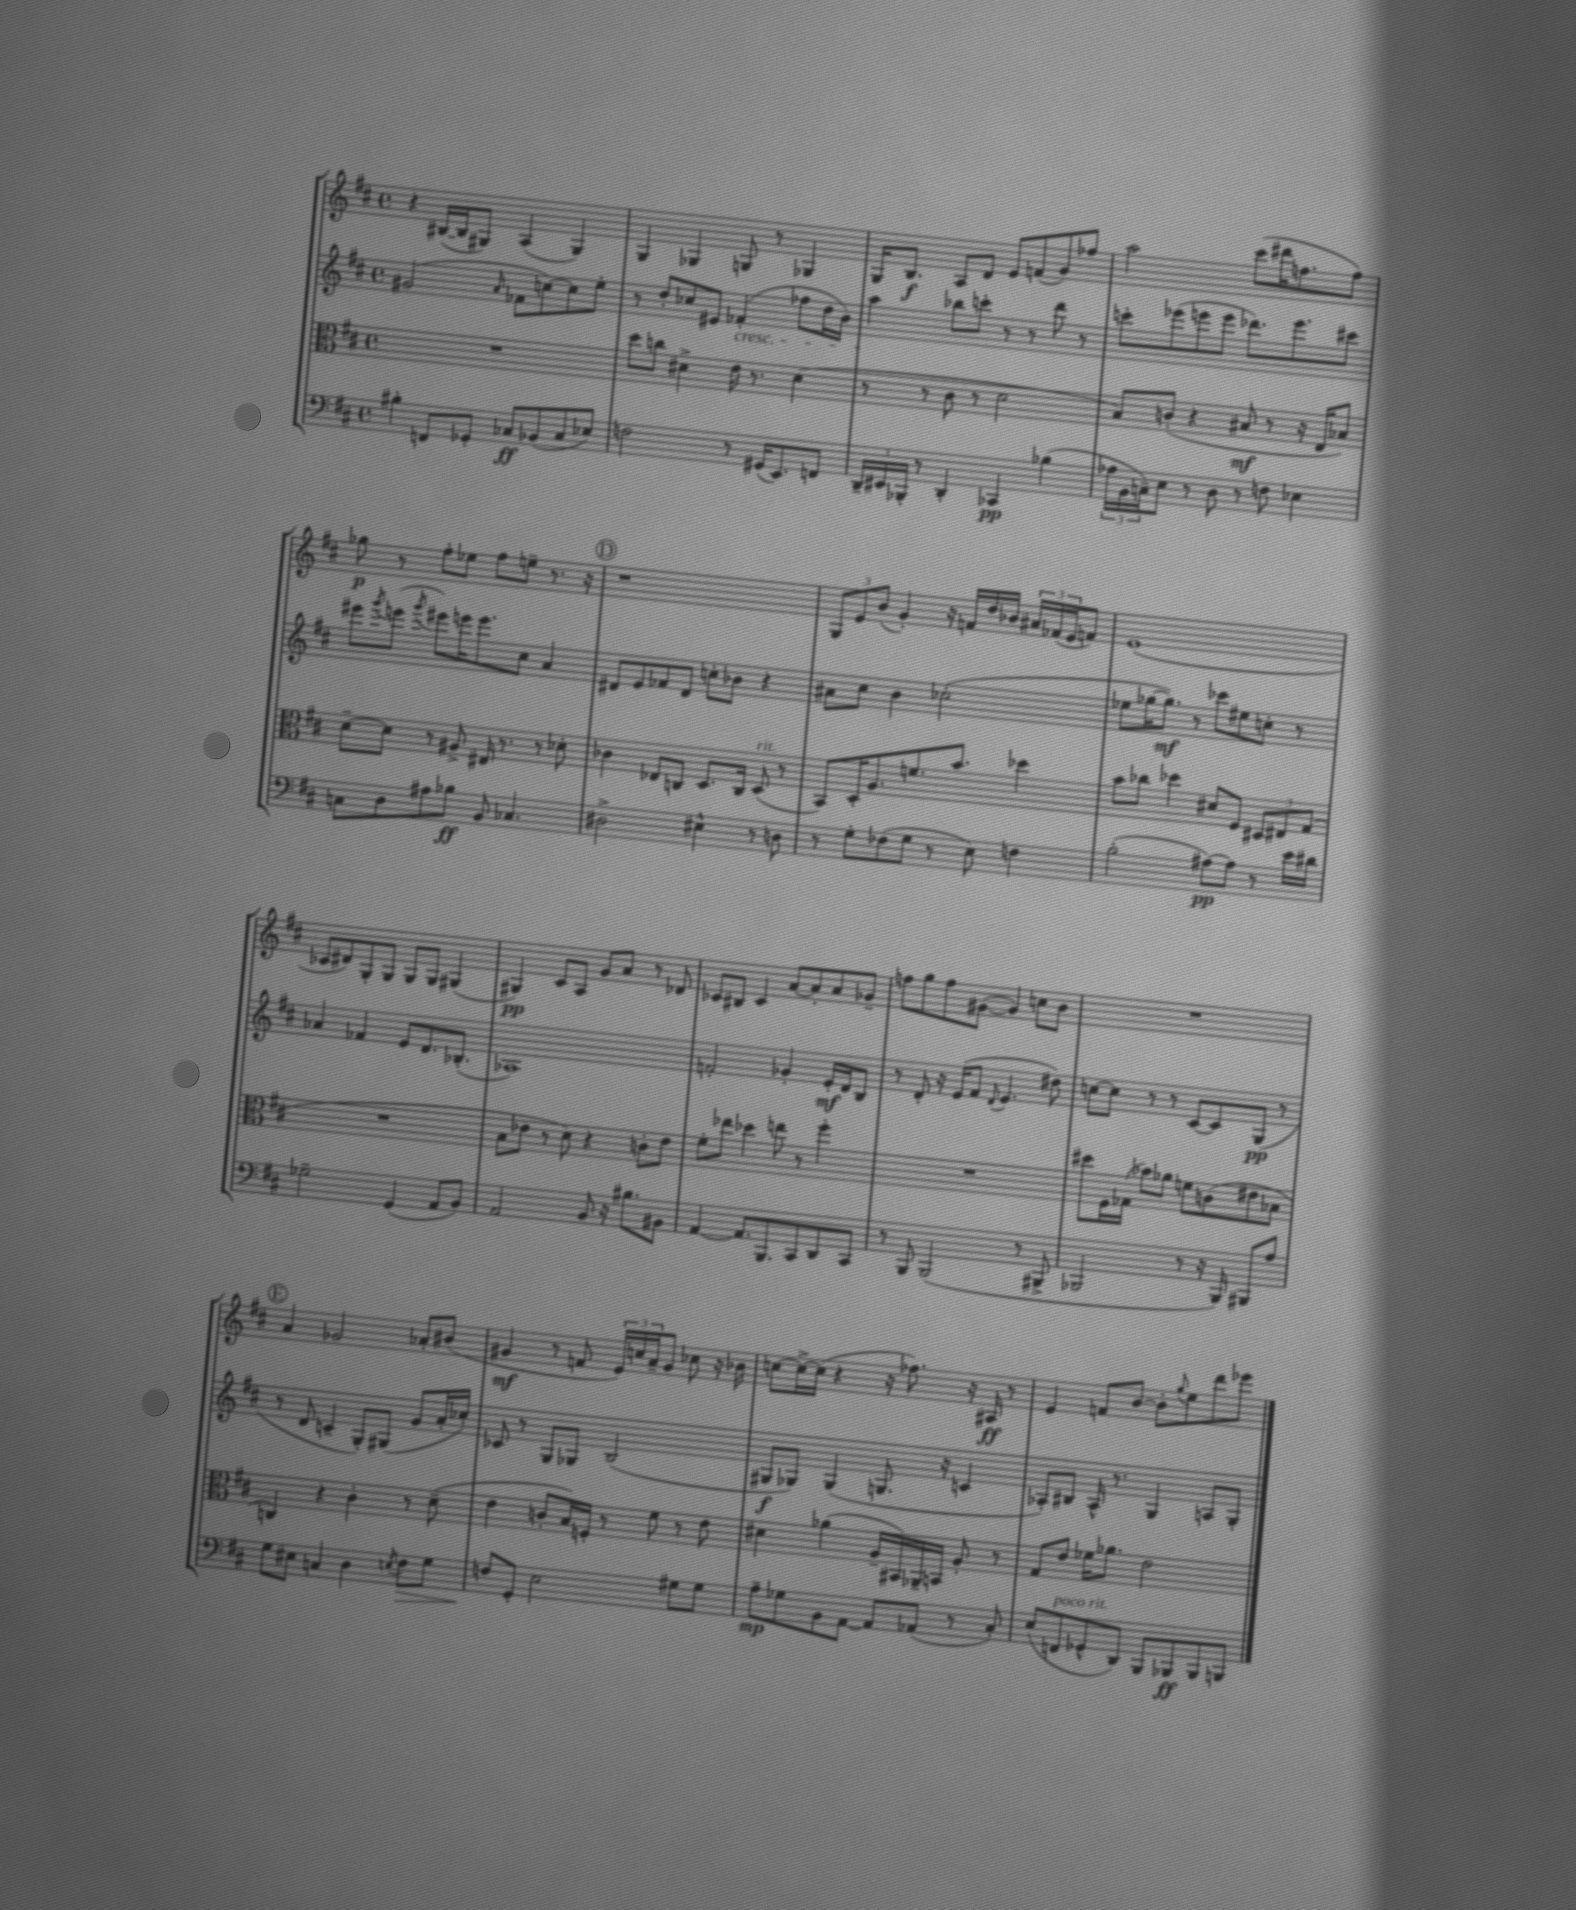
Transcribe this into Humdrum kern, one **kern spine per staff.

**kern	**dynam	**kern	**dynam	**kern	**dynam	**kern	**dynam
*part4	*part4	*part3	*part3	*part2	*part2	*part1	*part1
*staff4	*staff4	*staff3	*staff3	*staff2	*staff2	*staff1	*staff1
*clefF4	*	*clefC3	*	*clefG2	*	*clefG2	*
*k[f#c#]	*	*k[f#c#]	*	*k[f#c#]	*	*k[f#c#]	*
*M4/4	*	*M4/4	*	*M4/4	*	*M4/4	*
*met(c)	*	*met(c)	*	*met(c)	*	*met(c)	*
=92	=92	=92	=92	=92	=92	=92	=92
4B#X'\	.	1r	.	(2g#X/	.	4r	.
8FFn/L	.	.	.	.	.	([16B#X/LL	.
.	.	.	.	.	.	16B#/J]	.
8GG-X'/J	.	.	.	.	.	8G#X/J)	.
.	.	.	.	16qqa/	.	.	.
8C-X/L	ff	.	.	8f-X\L	.	(4A/	.
(8BB-X/	.	.	.	[8ccn\)	.	.	.
8C-/	.	.	.	8cc\]	.	4G#/)	.
8E-X/J)	.	.	.	8ee'\J	.	.	.
=93	=93	=93	=93	=93	=93	=93	=93
2Fn\	.	8dd\L	.	8r	.	4G/	.
.	.	8ccn\J	.	8dd'/L	.	.	.
.	.	4d#X^\	.	8cc-X/	.	4G-X/	.
.	.	.	.	8e#X/J	.	.	.
!	!	!	!	!LO:TX:b:i:t=cresc.	!	!	!
8r	.	16e\	.	(4f-X'/	.	8Gn/	.
.	.	8.r	.	.	.	.	.
(16GG#X/KL	.	.	.	.	.	8r	.
8.EE/)	.	.	.	.	.	.	.
.	.	(4d#\	.	8ff-X\L	.	4G-X/	.
8FFn/J	.	.	.	16dd\L	.	.	.
.	.	.	.	16b\JJ)	.	.	.
=94	=94	=94	=94	=94	=94	=94	=94
24DD~/LL	.	8r	.	4aa\	.	16G/KL	.
24EE#X/	.	.	.	.	.	.	.
.	.	.	.	.	.	8.B/J	f
24BBB-X'/JJ	.	.	.	.	.	.	.
8r	.	8r	.	.	.	.	.
4DD'/	.	8c#\	.	8bb-X\L	.	8A/L	.
.	.	8r	.	8cccn'\J	.	8d/J	.
4CC-X/	pp	2d\	.	8r	.	8e/L	.
.	.	.	.	8r	.	(8fn/	.
(4B-X\	.	.	.	8ddd\	.	8g/)	.
.	.	.	.	8r	.	8ff-X/J	.
=95	=95	=95	=95	=95	=95	=95	=95
24A-X\LL	.	8B/L)	.	8cccn'\L	.	2aa\	.
24BB\	.	.	.	.	.	.	.
24Cn~\J)	.	.	.	.	.	.	.
8E\J	.	(8cn'/J	.	(8eee-X\	.	.	.
8r	.	4r	.	8eeen\	.	.	.
8D\	.	.	.	8eee\J	.	.	.
8r	.	8B#X/	mf	8.ddd-X\L)	.	(8ccc#\L	.
8Fn\	.	8r	.	.	.	16ddd#X\K	.
.	.	.	.	8.eee\	.	8.ffn\	.
4E-X\	.	16r	.	.	.	.	.
.	.	16E/KL	.	.	.	.	.
.	.	8B-X/J)	.	8ccc#X\J	.	8ff\J)	.
!!LO:LB:g=z
=96	=96	=96	=96	=96	=96	=96	=96
8Cn\L	.	[8d~\L	.	8eee#X\L	.	8gg-X\	p
.	.	.	.	8qggg/	.	.	.
8D\	.	8d\J]	.	(8eeen\J	.	8r	.
.	.	.	.	8qggg/	.	.	.
8A#X\	.	8r	.	8eee#X\L)	.	8ff#'\L	.
8B-X\J	ff	8A#X^/	.	16eeen\K	.	8ee-X\J	.
.	.	.	.	8.eee\	.	.	.
8BB/	.	16E#X/	.	.	.	8ff#\L	.
.	.	8.r	.	.	.	.	.
4.C-X/	.	.	.	8cc#\J	.	8een~\J	.
.	.	8r	.	4a/	.	8.r	.
.	.	8d-X'\	.	.	.	.	.
.	.	.	.	.	.	16r	.
!!LO:REH:place=s1:t=D
=97	=97	=97	=97	=97	=97	=97	=97
2D#X^\	.	4c-X\	.	8d#X/L	.	1r	.
.	.	.	.	8e/	.	.	.
.	.	8E-X/L	.	8f-X/	.	.	.
.	.	8Cn/J	.	8d#/J	.	.	.
4E#X^^\	.	8.D/L	.	8ccn'\L	.	.	.
.	.	.	.	8b-X\J	.	.	.
.	.	16C/Jk	.	.	.	.	.
!	!	!LO:TX:a:i:t=rit.	!	!	!	!	!
8r	.	(8D/	.	4r	.	.	.
8Dn\	.	8r	.	.	.	.	.
=98	=98	=98	=98	=98	=98	=98	=98
8r	.	8BB/L)	.	8a#X\L	.	12G/L	.
.	.	.	.	.	.	12e/	.
8G'\L	.	16D'/K	.	8cc#\J	.	.	.
.	.	.	.	.	.	(12b/J	.
.	.	8.A/	.	.	.	.	.
(8F-X\	.	.	.	4b\	.	4g'/)	.
8G\J	.	8.fn/	.	.	.	.	.
8r	.	.	.	(2cc-X'\	.	16r	.
.	.	8.b/J	.	.	.	16fn/LL	.
8E\)	.	.	.	.	.	16dd/	.
.	.	.	.	.	.	16b-X/JJ	.
4Fn\	.	4dd-X\	.	.	.	24a#X/LL	.
.	.	.	.	.	.	(24f-X/	.
.	.	.	.	.	.	24e/J	.
.	.	.	.	.	.	8fn/J)	.
=99	=99	=99	=99	=99	=99	=99	=99
(2B'\	.	8b\L	.	8ee-X\L	.	(1e	.
.	.	8cc-X\J	.	[16gg-X\K	.	.	.
.	.	.	.	8.gg-\J])	mf	.	.
.	.	4dd-X\	.	.	.	.	.
.	.	.	.	8r	.	.	.
[8A#X\L)	pp	8d#X/L	.	8ccc-X\L	.	.	.
8A#\J]	.	8F#/J	.	8ee#X\	.	.	.
8r	.	12D#X/L	.	8ccn'\J	.	.	.
.	.	12E#X/	.	.	.	.	.
16e\LL	.	.	.	8r	.	.	.
.	.	(12G/J	.	.	.	.	.
16d#X\JJ	.	.	.	.	.	.	.
!!LO:LB:g=z
=100	=100	=100	=100	=100	=100	=100	=100
2G-X~\	.	1r	.	4a-X/	.	8c-X/L	.
.	.	.	.	.	.	8d#X/)	.
.	.	.	.	4f-X/	.	8G'/	.
.	.	.	.	.	.	8G/J	.
(4GG/	.	.	.	8e/L	.	8G/L	.
.	.	.	.	8.d/	.	8G/J	.
8AA/L	.	.	.	.	.	(4G#X/	.
.	.	.	.	(8.B-X'/J	.	.	.
8BB/J)	.	.	.	.	.	.	.
=101	=101	=101	=101	=101	=101	=101	=101
2AA/	.	8B\L	.	1A-X)	.	4G#X/)	pp
.	.	8e-X\J	.	.	.	.	.
.	.	8r	.	.	.	8c#/L	.
.	.	8d\)	.	.	.	8A/J	.
8BB/	.	4r	.	.	.	8g/L	.
16r	.	.	.	.	.	8a/J	.
8.B#X\L	.	.	.	.	.	.	.
.	.	8cn'\L	.	.	.	8r	.
8BB#X\J	.	8e-\J	.	.	.	8d-X/	.
=102	=102	=102	=102	=102	=102	=102	=102
[4AA/	.	8f#'\L	.	2fn'/	.	8c-X/L	.
.	.	8ee-X\J	.	.	.	8B#X/J	.
8.AA/L]	.	4dd-X\	.	.	.	4c-/	.
8.BBB/	.	.	.	.	.	.	.
.	.	8een\	.	4g-X'/	.	[8a/L	.
8CC#/	.	8r	.	.	.	8a'/]	.
8DD/	.	4ff#'\	.	16e'/LL	mf	8a/	.
.	.	.	.	16d/J	.	.	.
8CC#/J	.	.	.	8B/J	.	8g-X~/J	.
=103	=103	=103	=103	=103	=103	=103	=103
8r	.	1r	.	8r	.	8ffn\L	.
8BBB/	.	.	.	8d'/	.	8gg\	.
(2BBB/	.	.	.	16r	.	8ff\	.
.	.	.	.	(16e/KL	.	.	.
.	.	.	.	8f#/J	.	([8g#X\J	.
.	.	.	.	8qqd/	.	.	.
.	.	.	.	4.e/	.	4g#/])	.
8r	.	.	.	.	.	8ccn\L	.
8BBB#X^/	.	.	.	8dd#X\)	.	8b\J	.
=104	=104	=104	=104	=104	=104	=104	=104
2BBB-X/	.	8dd#X\L	.	[8ccn\L	.	1r	.
.	.	16F#\L	.	8cc\J]	.	.	.
.	.	(16G-X\JJ	.	.	.	.	.
.	.	8b-X\L)	.	8r	.	.	.
.	.	8a-X\J	.	8r	.	.	.
8r	.	8fn\L	.	[8c#/L	.	.	.
16r	.	(8cn\	.	8c#/]	.	.	.
16BBB-/)	.	.	.	.	.	.	.
8BBB#X/L	.	8e#X\	.	(8G/J	pp	.	.
8A/J	.	8B-X\J	.	8r	.	.	.
!!LO:LB:g=z
!!LO:REH:place=s1:t=E
=105	=105	=105	=105	=105	=105	=105	=105
8G\L	.	4Cn/)	.	8r	.	4a/	.
8E#X\J	.	.	.	8d/	.	.	.
4Cn/	.	4r	.	4cn~/	.	2g-X/	.
4D\	.	4c#'\	.	8G'/L)	.	.	.
.	.	.	.	(8G#X/J	.	.	.
8qEn/	.	.	.	.	.	.	.
!	!LO:HP:b	!	!	!	!	!	!
8F#\L	>	8r	.	8g/L	.	8a-X'/L	.
8G\J	.	(8d~\	.	16a'/L	.	(8b#X/J	.
.	.	.	.	16cc-X'/JJ)	.	.	.
=106	=106	=106	=106	=106	=106	=106	=106
8Fn/L	.	4e\	.	8c-X/	.	4g#X/	mf
8GG'/J	]	.	.	8r	.	.	.
2E\	.	8cn'/L	.	8G/L	.	8r	.
.	.	16B/L)	.	8G-X/J	.	8fn/	.
.	.	16Fn'/JJ	.	.	.	.	.
.	.	8r	.	(2B/	.	24e/LL)	.
.	.	.	.	.	.	24ccn/	.
.	.	.	.	.	.	24a~/J	.
.	.	8f#\	.	.	.	8g#/J	.
8G#X\L	.	8r	.	.	.	8cc-X\	.
8G#\J	.	8e\	.	.	.	16r	.
.	.	.	.	.	.	16b-X\	.
=107	=107	=107	=107	=107	=107	=107	=107
8A~\L	mp	4d#X\	.	8G#X/L	f	[8ccn\L	.
8G-X\	.	.	.	8G-X/J)	.	16cc^\L_	.
.	.	.	.	.	.	(16cc\JJ]	.
8BB\	.	(4a-X\	.	(4G-/	.	4r	.
[8AA\J	.	.	.	.	.	.	.
8AA/L]	.	16A~/LL	.	8.Gn/	.	16r	.
.	.	16BB#X/)	.	.	.	8.ff-X\)	.
(8AA-X/J	.	16AA-X~/	.	.	.	.	.
.	.	16BBn/JJ	.	16r	.	.	.
8r	.	8A'/	.	4cn/	.	16r	.
.	.	.	.	.	.	16A#X/	ff
8C#'/)	.	8r	.	.	.	8r	.
=108	=108	=108	=108	=108	=108	=108	=108
(8E/L	.	8G/L	.	8A-X'/L)	.	4e/	.
!LO:TX:a:i:t=poco rit.	!	!	!	!	!	!	!
8FFn/	.	8e/J	.	8B#X/J	.	.	.
8GG-X^^/	.	16f-X\KL	.	16A-^^/	.	8fn/L	.
.	.	8.a-X\J	.	8.r	.	.	.
8DD/J)	.	.	.	.	.	[8b/J	.
8BBB/L	.	2e\	.	4G/	.	8b'\L]	.
.	.	.	.	.	.	8qqgg/	.
8BBB-X/	ff	.	.	.	.	8ee\	.
8BBB-/	.	.	.	8An/L	.	8ddd\	.
8BBBn/J	.	.	.	8G'/J	.	8eee-X\J	.
==	==	==	==	==	==	==	==
*-	*-	*-	*-	*-	*-	*-	*-
